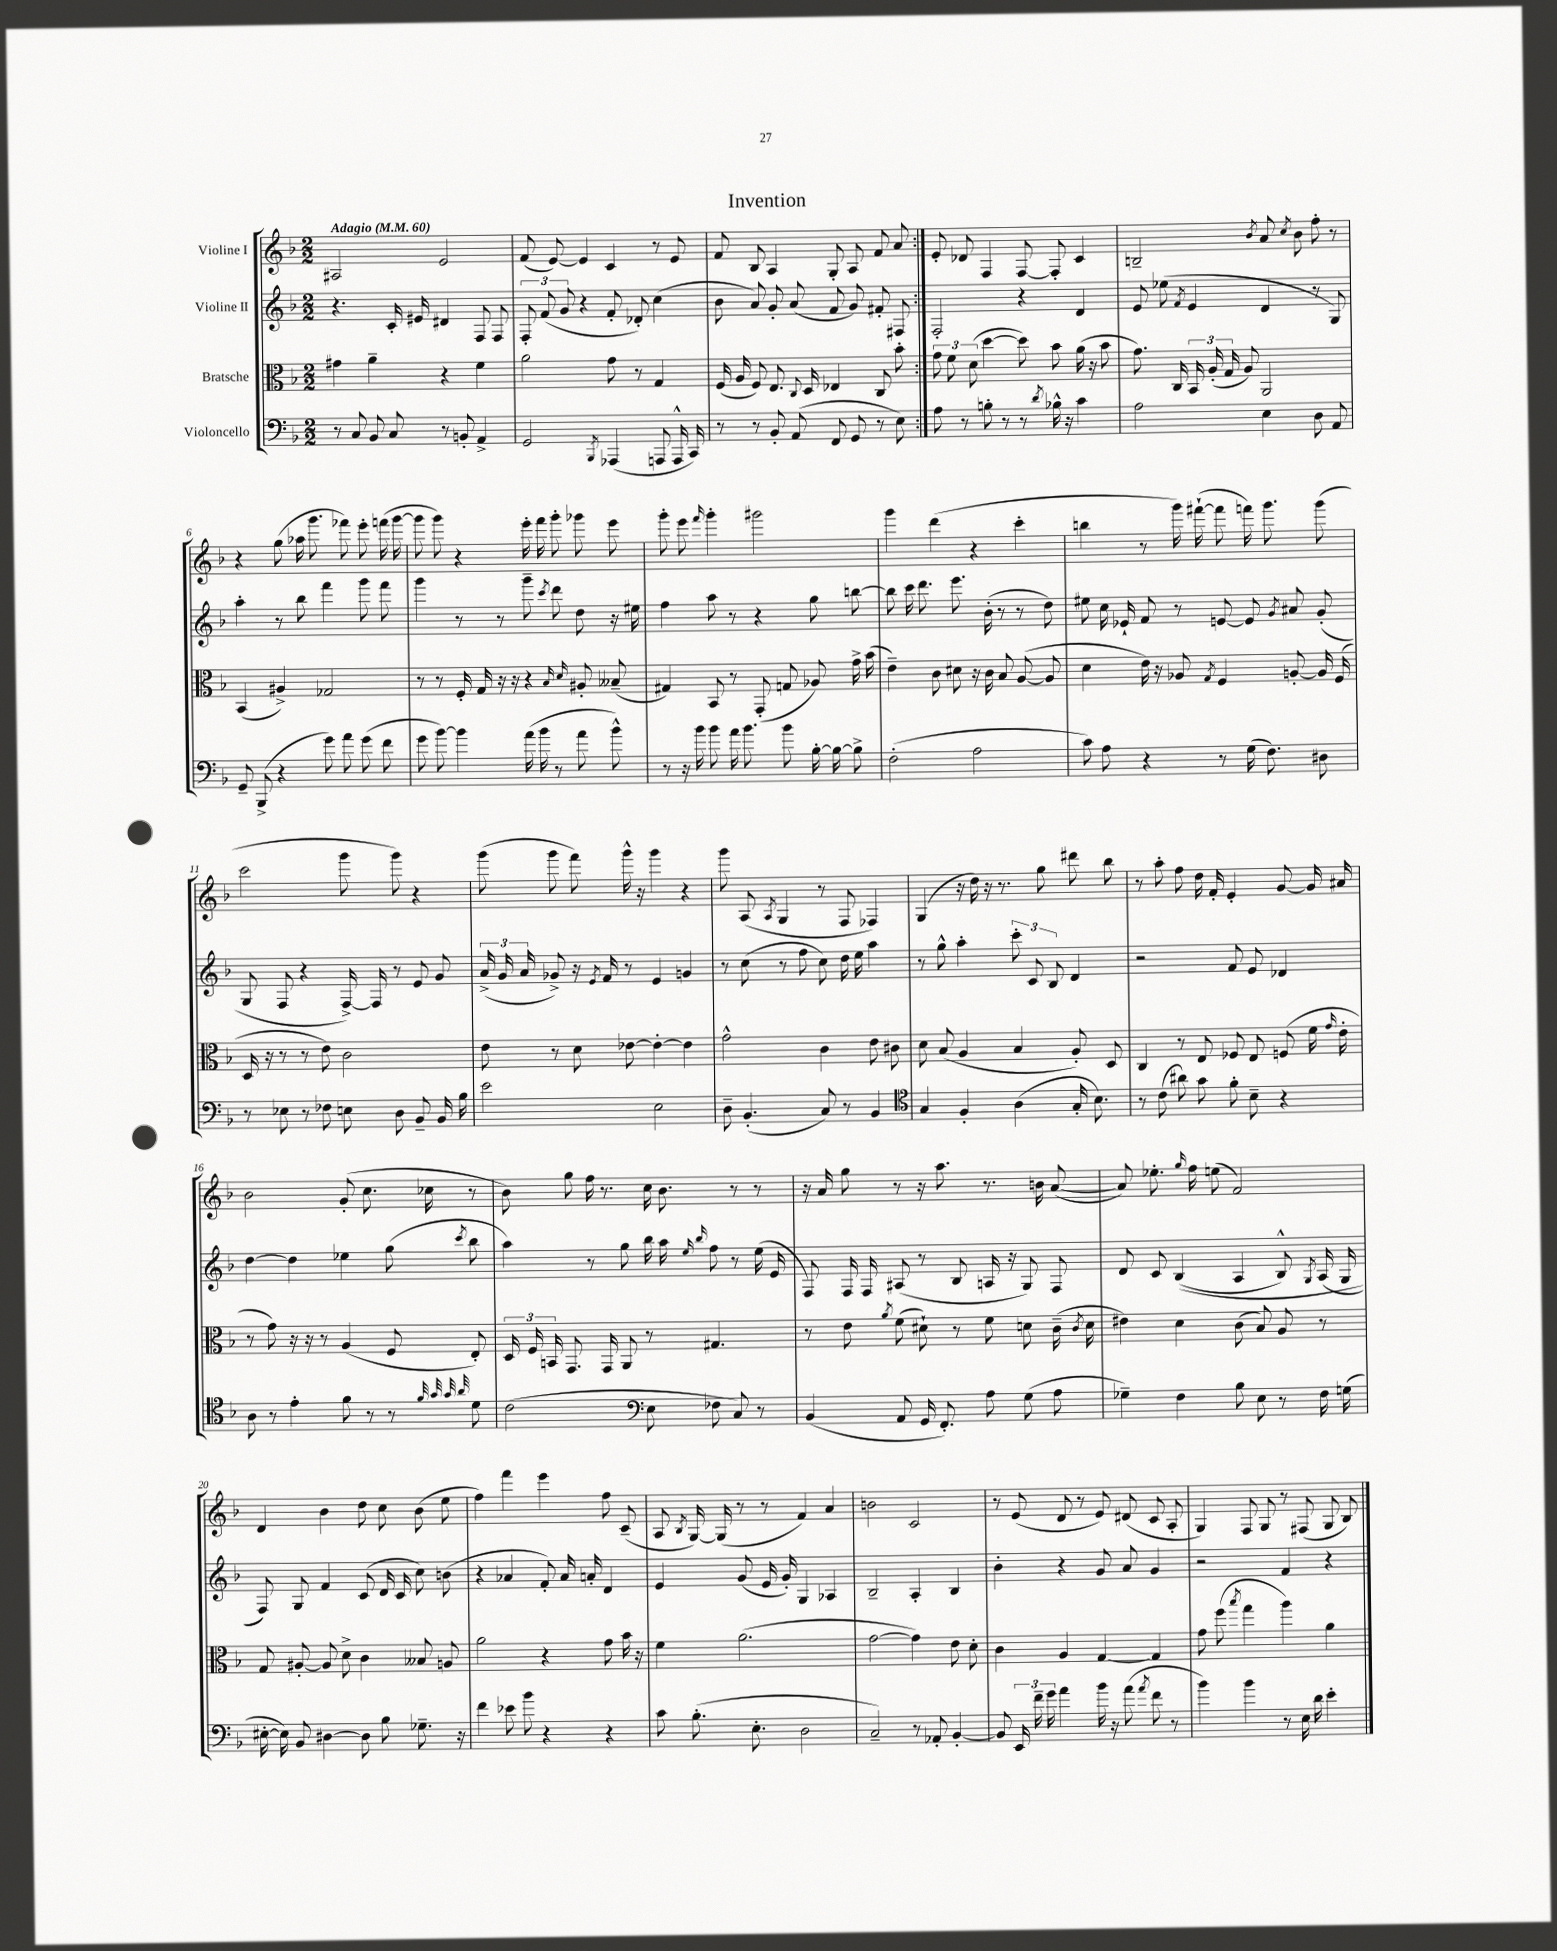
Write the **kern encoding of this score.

**kern	**kern	**kern	**kern
*staff4	*staff3	*staff2	*staff1
*clefF4	*clefC3	*clefG2	*clefG2
*k[b-]	*k[b-]	*k[b-]	*k[b-]
*M2/2	*M2/2	*M2/2	*M2/2
*MM60	*MM60	*MM60	*MM60
8r	4g#	4.r	2A#
8C	.	.	.
8BB-	4a~	.	.
8C	.	16c'	.
.	.	16e#	.
8r	4r	4d#	2e
8BB'	.	.	.
4AA^	4f	8F	.
.	.	8F	.
=	=	=	=
2GG	2a	12F'	(8f
.	.	(12f	.
.	.	.	[8e)
.	.	12g	.
.	.	4r	4e]
8qBBB-	.	.	.
(4AAA-	8g	8f'	4c
.	8r	8d-')	.
8AAA	4G	(4cc	8r
16AAA^^	.	.	8e
16CC)	.	.	.
=	=	=	=
8r	(16F	8b-	8f
.	16A	.	.
8r	8F)	8a)	8B-
8BB-'	8.E	8g'	4A
(8AA	.	(8a	.
.	8qqC	.	.
.	16D	.	.
8FF	4E-	8f	8G'
8GG	.	8g)	8A
8r	8C	8f#'	8f
8E)	8b-'	8F#	8a
=:|!	=:|!	=:|!	=:|!
8A	12g	2F'	8e'
.	12f	.	.
8r	.	.	8d-
.	(12d	.	.
8B'	[4dd	.	4F
8r	.	.	.
8r	8dd])	4r	[8F
8qd	.	.	.
16B-^^	8b-	.	8F']
16r	.	.	.
4c	(16a	4d	4c
.	16r	.	.
.	8b-	.	.
=	=	=	=
2A	8.g)	8e	2B~
.	.	(8ee-	.
.	16C	.	.
.	.	8qf	.
.	24BB-	4e	.
.	(24A'	.	.
.	24G	.	.
.	8A)	.	.
.	.	.	8qb-
4E	2AA	4d	8a
.	.	.	8qcc
.	.	.	8b-
8D	.	8r	8ff'
8AA	.	8G)	8r
=	=	=	=
8GG~	(4BB-	4aa'	4r
(8BBB-^	.	.	.
4r	4A#^)	8r	(8gg
.	.	8bb-	16aa-
.	.	.	8.ggg
8g)	2G-	4fff	.
8a	.	.	8fff-)
(8g	.	8ggg	8eee'
8f	.	8fff	(16fff
.	.	.	[16ggg
=	=	=	=
8g	8r	4ggg	8ggg]
[8b-)	8r	.	8ggg)
4b-]	16F'	8r	4r
.	16G	.	.
.	16r	8r	.
.	16r	.	.
(16a	4r	8ggg~	16eee'
16b-	.	.	16fff
.	.	8qccc	.
8r	.	8ddd	8ggg'
.	16qqB-	.	.
.	16qqd	.	.
8a	8A#'	8dd	8ggg-
8b-^^)	(8B--~	16r	8eee
.	.	16ee#	.
=	=	=	=
8r	4G#)	4ff	8ggg'
16r	.	.	8eee
16b-	.	.	.
.	.	.	16qqfff
8b-	8BB-	8aa	4ggg'
16a	8r	8r	.
8.b-	.	.	.
.	(8GG'	4r	2ggg#
8b-	8G	.	.
[16B-'	8A-)	8gg	.
16B-_	.	.	.
8B-^]	16g^	[8bb	.
.	(16b-	.	.
=	=	=	=
(2F'	4e~)	8bb]	4ggg
.	.	16ccc	.
.	.	8.ddd	.
.	8c	.	(4ddd
.	8d#	8.eee	.
2A	16r	.	4r
.	16c	(16b-'	.
.	8B-	8r	.
.	([8A	8r	4ccc'
.	8A]	8dd)	.
=	=	=	=
8c)	4d	8ee#	4bb
8A	.	16cc	.
.	.	16e-`	.
4r	16e)	8f	8r
.	16r	.	.
.	8A-	8r	16ggg)
.	.	.	([16fff#`
.	8qG	.	.
8r	4F	[8e	8fff#]
(16G	.	8e]	16fff)
8.F)	.	.	8.ggg
.	.	8qg	.
.	[8A'	8a#	.
8D#	16A]	(8g'	(8ggg
.	(16F	.	.
=	=	=	=
8r	16D	8G	2ccc
.	16r	.	.
8E-	8r	8F	.
8r	8r	4r	.
8F-	8e)	.	.
8E	2c	[16F^)	8ggg
.	.	16F]	.
8D	.	8r	8ggg)
8BB-~	.	8e	4r
16BB-	.	8g	.
16B-	.	.	.
=	=	=	=
2e	8e	(24a^	(8ggg
.	.	24g	.
.	.	24a	.
.	8r	8g-^)	8ggg
.	8d	16r	8fff)
.	.	8qe	.
.	.	16f	.
.	[8e-	8r	16ggg^^
.	.	.	16r
2E	4e-'_	4e	4ggg
.	4e-]	4g	4r
=	=	=	=
8D~	2g^^	8r	8ggg
(4.BB-'	.	(8cc	(8A
.	.	.	8qA
.	.	8r	4G
.	.	8ff	.
8C)	4c	8cc)	8r
8r	.	16dd	8F
.	.	16ee	.
4BB-	8e	4aa	4F-)
.	8c#	.	.
=	=	=	=
*clefC4	*	*	*
4G	8d	8r	(4G
.	(8B-	8gg^^	.
4F'	4A	4aa'	16r
.	.	.	16dd)
.	.	.	16r
.	.	.	8.r
(4A	4B-	12ccc'	.
.	.	12c	.
.	.	.	8gg
.	.	12B-	.
16G'	8A')	4d	8ddd#
8.B-)	.	.	.
.	8D	.	8bb-
=	=	=	=
8r	4C	2r	8r
(8c	.	.	8aa'
8a#)	8r	.	8ff
8g	8E	.	16dd
.	.	.	16f'
8f'	8F-	8f	4e'
8B-~	8E	8e	.
4r	(8F	4d-	[8g
.	16f	.	16g]
.	16qqg	.	.
.	16e'	.	16a#
=	=	=	=
8A	8r	[4dd	2b-
8r	8g)	.	.
4e'	16r	4dd]	.
.	16r	.	.
.	8r	.	.
8f	(4A	4ee-	(8g'
8r	.	.	8.cc
8r	8F	(8gg	.
.	.	.	16cc-
32qqf	.	.	.
32qqg	.	.	.
32qqg	.	.	.
32qqa	.	8qccc	.
8d	8E')	8bb-	8r
=	=	=	=
(2c	24D	4aa)	8b-)
.	24F	.	.
.	24BB	.	.
.	8.GG	.	8gg
.	.	8r	16ff
.	16GG	.	8.r
.	8AA	8gg	.
*clefF4	*	*	*
8E	8r	16bb-	16cc
.	.	16aa	8.b-
.	.	16qqee	.
.	.	16qqbb-	.
8F-	4.G#	8ff	.
8C)	.	8r	8r
8r	.	(16ee	8r
.	.	16e	.
=	=	=	=
(4BB-	8r	8F)	16r
.	.	.	16a
.	8e	16F	8gg
.	.	16F	.
.	8qa	.	.
8AA	(8f	(8A#	8r
16GG	8d#`)	8r	16r
8.FF')	.	.	8.aa
.	8r	8B-	.
8A	8f	16A	8.r
.	.	16r	.
(8G	8d	8G)	.
.	.	.	16b
8A	(16c~	8F	([8a
.	8qc	.	.
.	16d	.	.
=	=	=	=
4G-~)	4e#)	8d	8a])
.	.	8c	8.ee-'
4F	4d	&((4B-	.
.	.	.	16qqgg
.	.	.	16ff
.	.	.	(8ee
8B-	(8c	4A	2f)
8E	8B-)	.	.
8r	8A	8B-^^)	.
.	.	8qG	.
16F	8r	(16A	.
(16G	.	16G	.
=	=	=	=
[16E#'	8G	8F)&)	4d
16E#])	.	.	.
8BB-	[8A#'	8G	.
[4D#	8A#]	4f	4b-
.	8d^	.	.
8D#]	4c	(8c	8dd
8B-	.	16d	8cc
.	.	16c	.
8.G-~	8B--	8cc)	(8b-
.	8A	(8b	8ee
16r	.	.	.
=	=	=	=
4f	2a	4r	4ff)
8e-	.	4a-	4fff
8b-	.	.	.
4r	4r	8f')	4eee
.	.	16a-	.
.	.	16a'	.
4r	8g	4d	8ff
.	16b-	.	(8c~
.	16r	.	.
=	=	=	=
8c	4f	4e	8A
.	.	.	8qB-
(8.B-'	.	.	[16G)
.	.	.	(16G]
.	(2.a	(8g	8r
8.E'	.	.	.
.	.	16e	8r
.	.	16g')	.
2D	.	4G	4f)
.	.	4A-	4a
=	=	=	=
2C~)	[2g	2B-~	2b
8r	4g])	4A'	2c
8AA-'	.	.	.
[4BB-'	8e	4B-	.
.	8d'	.	.
=	=	=	=
8BB-]	4c	4b-'	8r
24EE	.	.	(8e
24f~	.	.	.
24g	.	.	.
4a	4A	4r	8d
.	.	.	8r
16b-	[4G	8g	8e)
16r	.	.	.
(8a	.	8a	(8d#
8qa	.	.	.
8f	4G]	4g	8c
8r	.	.	8A'
=	=	=	=
4b-)	8g	2r	4G)
.	(8ff	.	.
.	8qbb-	.	.
4b-	4gg	.	8F
.	.	.	8G
8r	4aa)	4f	8r
16E	.	.	(8F#
16d	.	.	.
4e'	4a	4r	8G
.	.	.	8B-)
==	==	==	==
*-	*-	*-	*-
